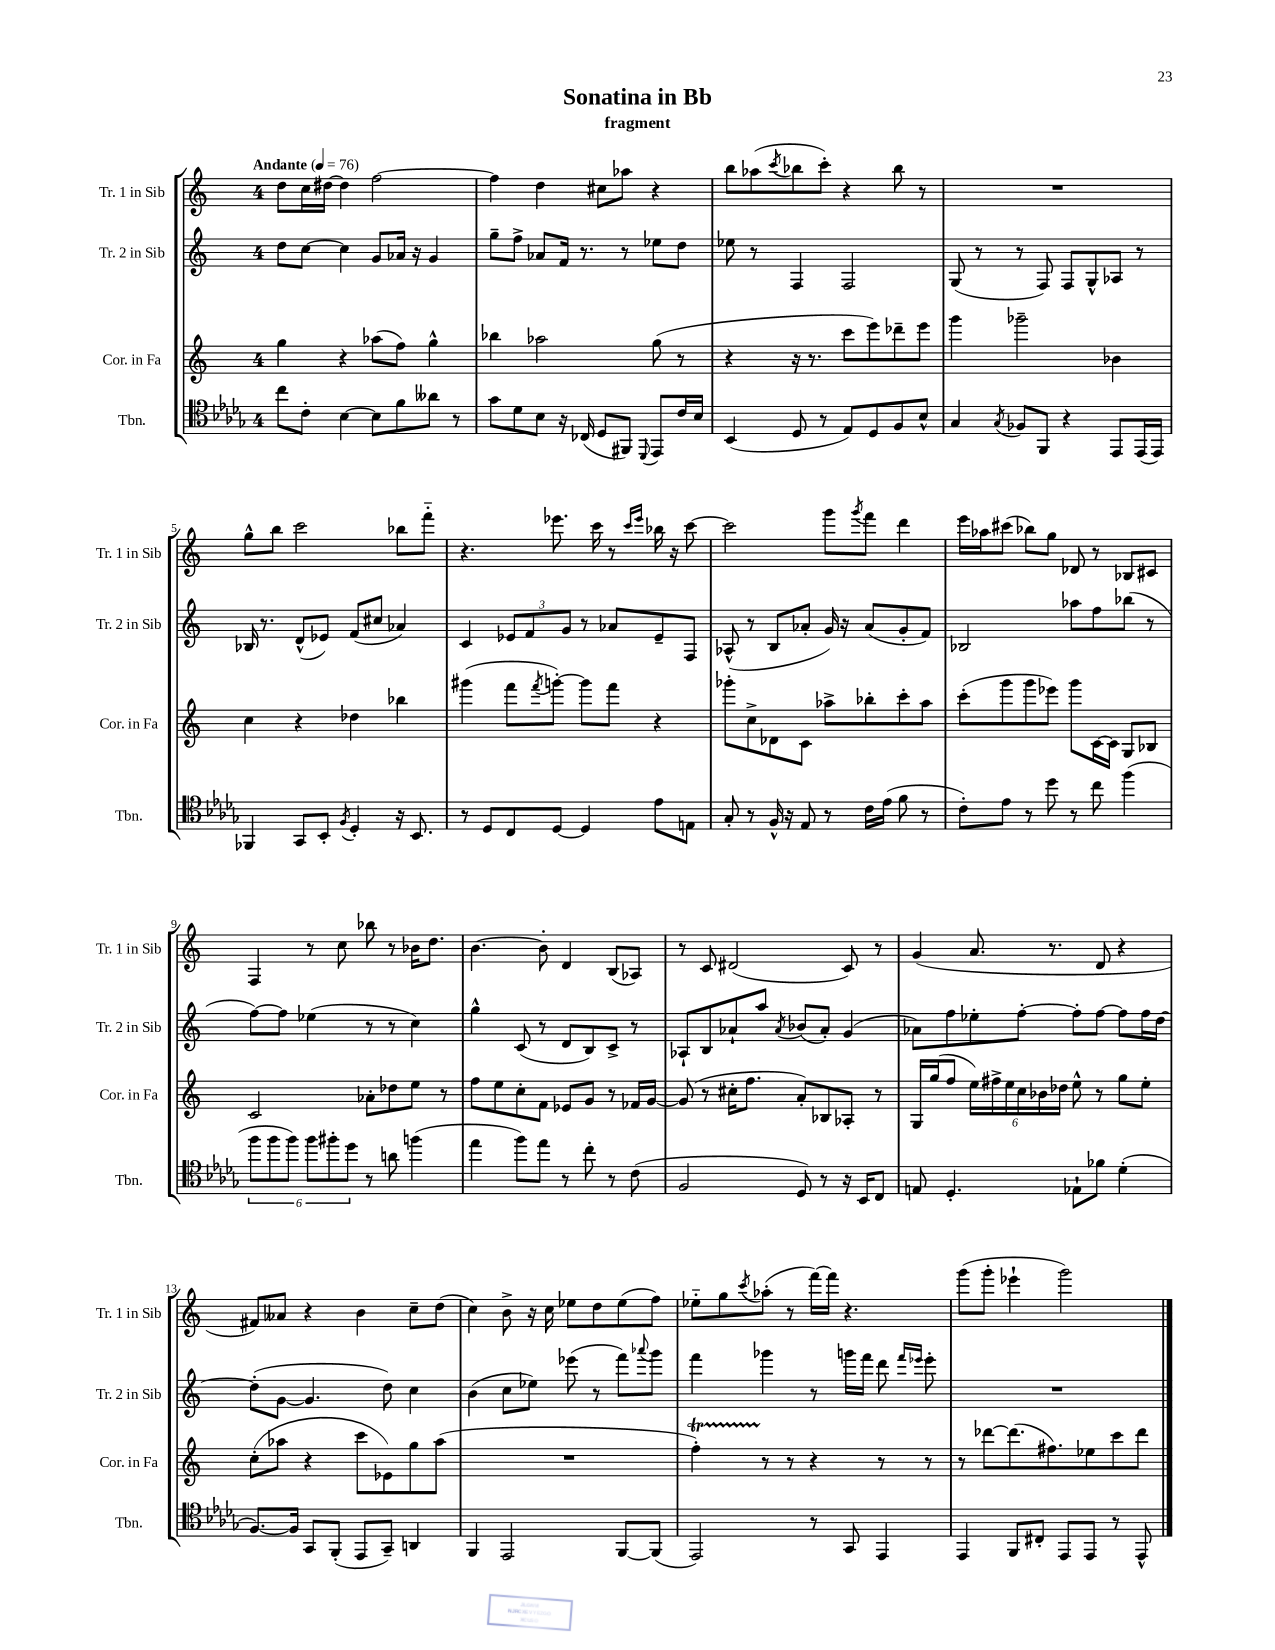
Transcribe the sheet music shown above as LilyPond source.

\header { title = "Sonatina in Bb" subtitle = "fragment" }
<<
\new StaffGroup <<
\new Staff = "s0" \with { instrumentName = "Tr. 1 in Sib" shortInstrumentName = "Tr. 1 in Sib" } {
    \clef treble \key c \major \once \override Staff.TimeSignature.style = #'single-digit \time 4/4 \tempo "Andante" 4 = 76
    d''8 c''16 dis''16~ dis''4 f''2~ |
    f''4 d''4 cis''8 aes''8 r4 |
    b''8 aes''8( \acciaccatura { c'''8 } bes''8 c'''8-.) r4 bes''8 r8 |
    R1 |
    g''8-^ b''8 c'''2 bes''8 f'''8-_ |
    r4. ees'''8. c'''16 r8 \grace { c'''16 ees'''16 } bes''16 r16 c'''8~ |
    c'''2 g'''8 \acciaccatura { g'''8 } f'''8 d'''4 |
    e'''16 aes''16 cis'''8( bes''8) g''8 des'8 r8 bes8 cis'8 |
    f4 r8 c''8 bes''8 r8 bes'16 d''8. |
    b'4.~ b'8-. d'4 b8( aes8) |
    r8 c'8 dis'2( c'8) r8 |
    g'4( a'8. r8. d'8 r4 |
    fis'8) aeses'8 r4 b'4 c''8-- d''8( |
    c''4) b'8-> r16 c''16 ees''8 d''8 ees''8( f''8) |
    ees''8-_ g''8 \acciaccatura { c'''8 } aes''8-.( r8 f'''16~) f'''16 r4. |
    g'''8( g'''8-. ees'''4-! g'''2) \bar "|." |
}
\new Staff = "s1" \with { instrumentName = "Tr. 2 in Sib" shortInstrumentName = "Tr. 2 in Sib" } {
    \clef treble \key c \major \once \override Staff.TimeSignature.style = #'single-digit \time 4/4
    d''8 c''8~ c''4 g'8 aes'16 r16 g'4 |
    g''8-- f''8-> aes'8 f'16 r8. r8 ees''8 d''8 |
    ees''8 r8 f4 f2 |
    g8( r8 r8 f8) f8 g8-^ aes8 r8 |
    bes16 r8. d'8-^( ees'8) f'8( cis''8 aes'4) |
    c'4 \tuplet 3/2 { ees'8 f'8 g'8 } r8 aes'8 ees'8-- f8 |
    aes8-^( r8 b8 aes'8-. g'16) r16 aes'8( g'8-. f'8) |
    bes2 aes''8 f''8 bes''8( r8 |
    f''8~) f''8 ees''4( r8 r8 c''4) |
    g''4-^ c'8( r8 d'8 b8) c'8-> r8 |
    aes8-! b8 aes'8-! a''8 \acciaccatura { aes'8 } bes'8( aes'8-.) g'4( |
    aes'8) f''8 ees''8-. f''8~-. f''8-. f''8~ f''8 f''16 d''16~ |
    d''8-.( g'8~ g'4. d''8) c''4 |
    b'4( c''8 ees''8) ees'''8( r8 f'''8) \appoggiatura { aes'''8 } g'''8 |
    f'''4 ges'''4 r8 g'''16 f'''16 d'''8 \grace { f'''16 ees'''16 } ees'''8-. |
    R1 \bar "|." |
}
\new Staff = "s2" \with { instrumentName = "Cor. in Fa" shortInstrumentName = "Cor. in Fa" } {
    \clef treble \key c \major \once \override Staff.TimeSignature.style = #'single-digit \time 4/4
    g''4 r4 aes''8( f''8) g''4-^ |
    bes''4 aes''2 g''8( r8 |
    r4 r16 r8. c'''8 e'''8) des'''8-- e'''8 |
    g'''4 ges'''2-- bes'4 |
    c''4 r4 des''4 bes''4 |
    gis'''4( f'''8 \acciaccatura { f'''8 } g'''8~-.) g'''8 f'''8 r4 |
    ges'''8-. c''8-> des'8 c'8 aes''8-> bes''8-. c'''8-. aes''8 |
    c'''8-.( g'''8 g'''8 ees'''8) g'''8 c'16~ c'16 g8 bes8 |
    c'2 aes'8-. des''8 e''8 r8 |
    f''8 e''8 c''8-. f'8 ees'8 g'8 r8 fes'16 g'16~ |
    g'8( r8 cis''16-. f''8. a'8-.) bes8 aes8-. r8 |
    g16 g''16( f''8 \tuplet 6/4 { e''16) fis''16-> e''16 c''16 bes'16 des''16 } e''8-^ r8 g''8 e''8-. |
    c''8-.( aes''8 r4 c'''8 ees'8) g''8 aes''8( |
    R1 |
    f''4-.\startTrillSpan) r8\stopTrillSpan r8 r4 r8 r8 |
    r8 des'''8~ des'''8.( fis''8.) ees''8 c'''8 des'''8 \bar "|." |
}
\new Staff = "s3" \with { instrumentName = "Tbn." shortInstrumentName = "Tbn." } {
    \clef tenor \key des \major \once \override Staff.TimeSignature.style = #'single-digit \time 4/4
    c''8 c'8-. bes4~ bes8 f'8 aeses'8 r8 |
    ges'8 des'8 bes8 r16 ces16( des8 fis,8) \appoggiatura { des,8 } ees,8 c'16 bes16 |
    bes,4( des8 r8 ees8) des8 f8 bes8-^ |
    ges4 \acciaccatura { ges8 } fes8 f,8 r4 ees,8 ees,16( ees,16) |
    fes,4 ges,8 bes,8-. \acciaccatura { f8 } des4-. r16 bes,8. |
    r8 des8 c8 des8~ des4 ees'8 e8 |
    ges8-. r8 f16-^ r16 ees8 r8 c'16 ees'16( f'8 r8 |
    c'8-.) ees'8 r8 des''8 r8 c''8 f''4( |
    \tuplet 6/4 { f''8 f''8 f''8) f''8 fis''8-. des''8 } r8 a'8 f''4( |
    ees''4 f''8) ees''8 r8 c''8-. r8 c'8( |
    f2 des8) r8 r16 bes,16 c8 |
    e8 des4.-. ees8-! fes'8 des'4-.( |
    f8.~) f16 ges,8 f,8-.( ees,8 ges,8--) a,4 |
    f,4 ees,2 f,8~ f,8( |
    ees,2) r8 ges,8 ees,4 |
    ees,4 f,8 cis8-. ees,8 ees,8 r8 ees,8-^ \bar "|." |
}
>>
>>
